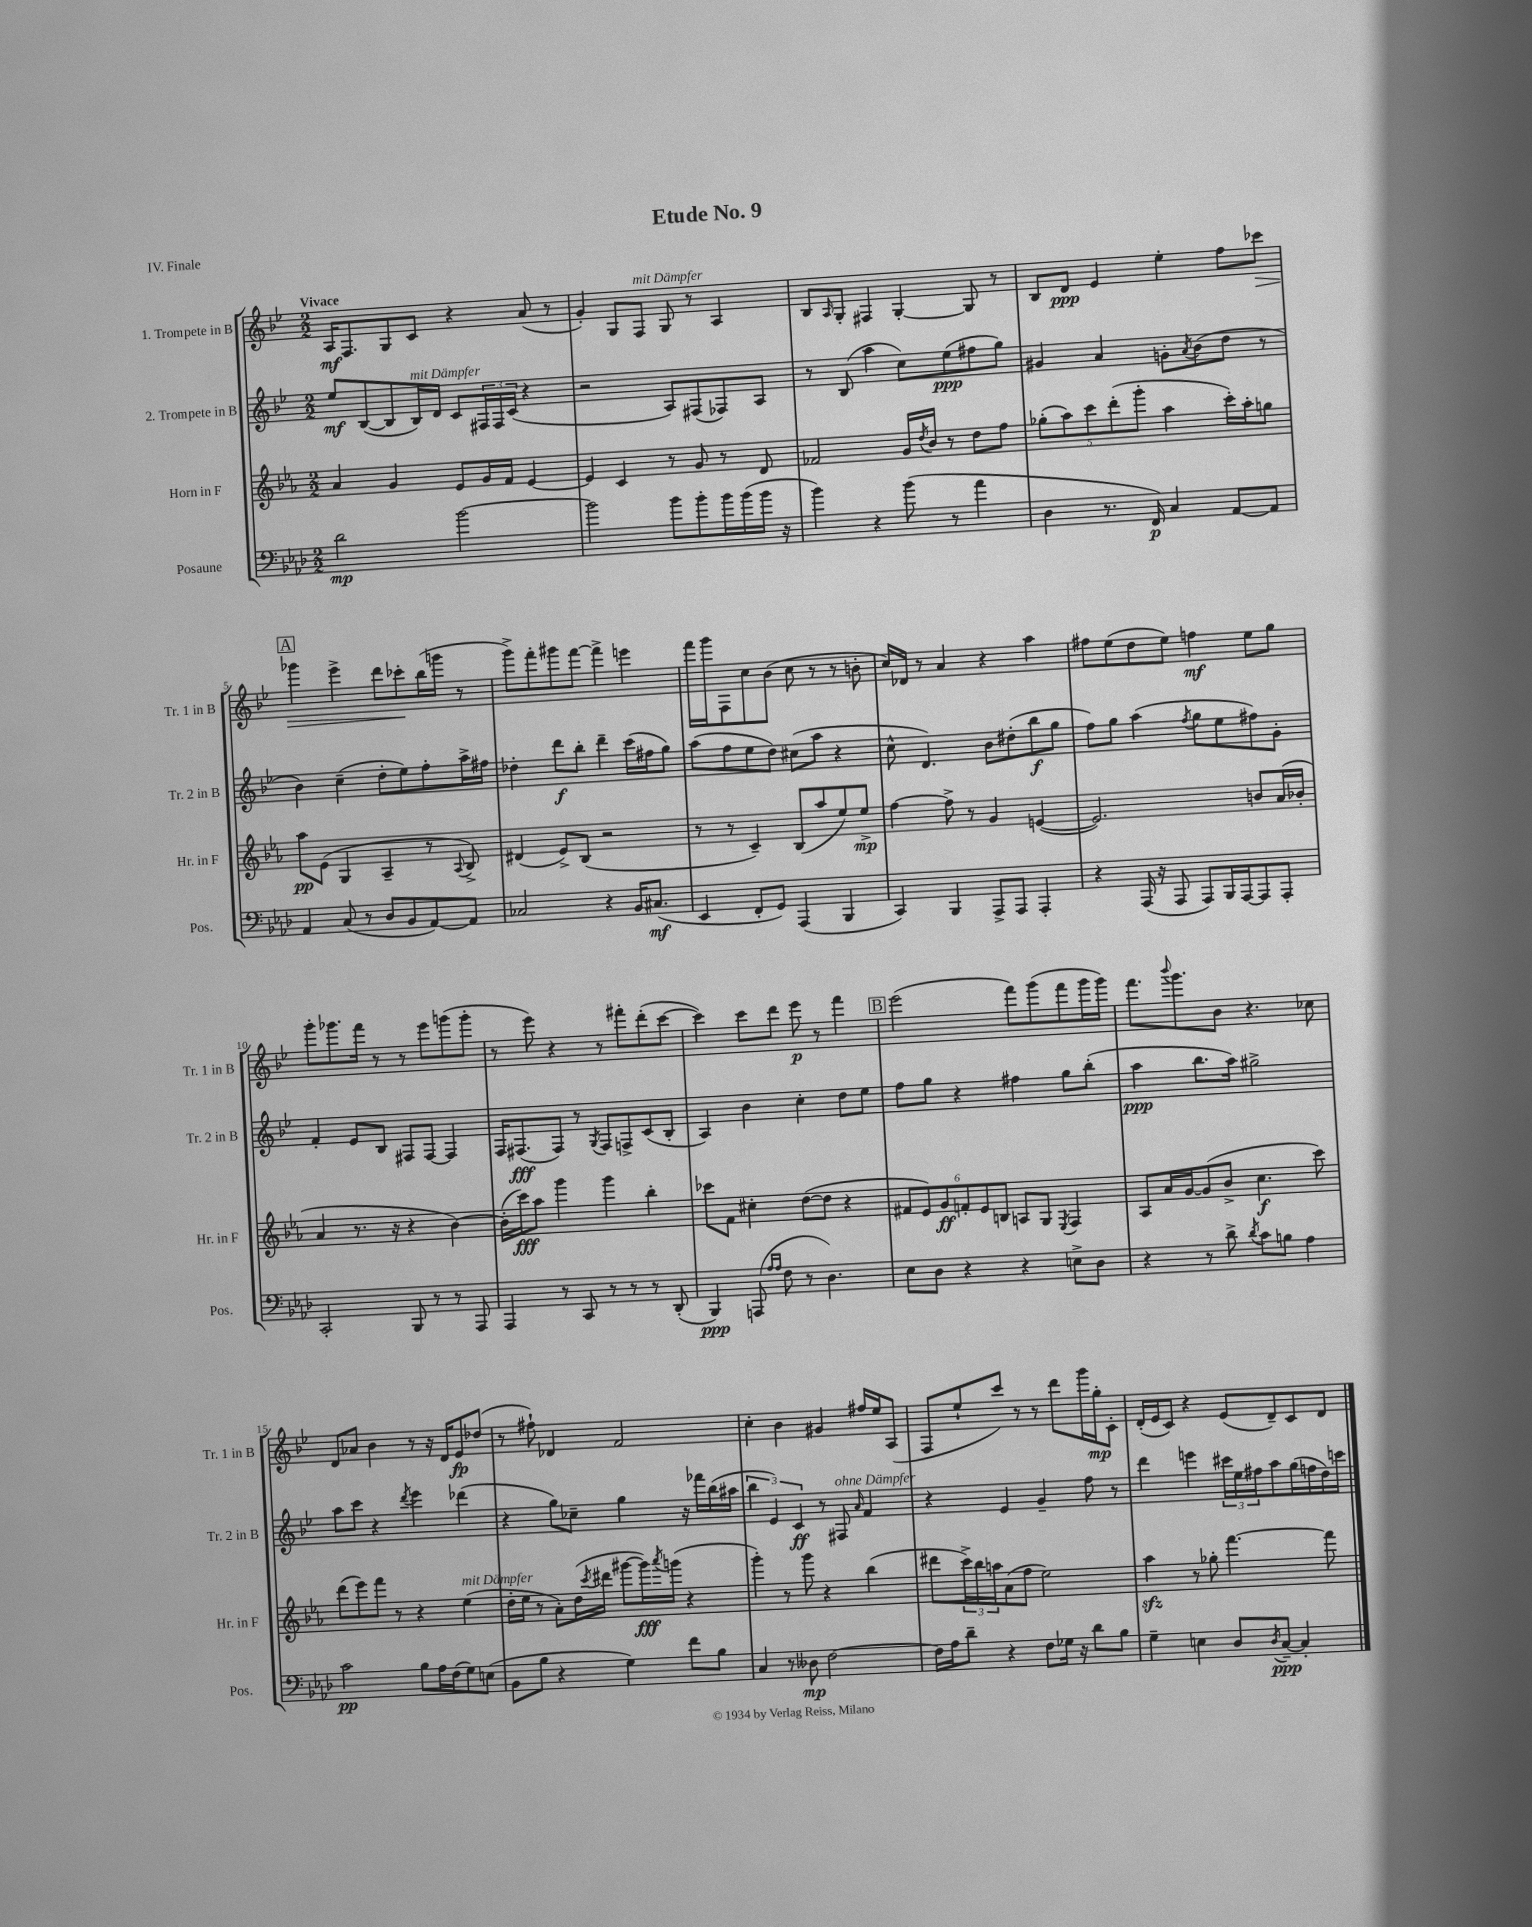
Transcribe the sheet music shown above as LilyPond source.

\header { title = "Etude No. 9" piece = "IV. Finale" }
<<
\new StaffGroup <<
\new Staff = "s0" \with { instrumentName = "1. Trompete in B" shortInstrumentName = "Tr. 1 in B" } {
    \clef treble \key bes \major \numericTimeSignature \time 2/2 \tempo "Vivace"
    a16\mf f8. g8 c'8 r4 a'8( r8 |
    g'4-.) g8 f8^\markup { \italic "mit Dämpfer" } g8 r8 a4 |
    bes8 \grace { a16 } g8-. fis4 g4~-. g8 r8 |
    bes8 d'8\ppp ees'4 ees''4-. f''8 ces'''8\> |
    \mark \markup { \box "A" } ges'''4 ees'''4-> d'''8 ces'''8-.\! bes''16( g'''16 r8 |
    g'''8->) f'''8-. gis'''8 f'''8~ f'''4-> e'''4 |
    f'''16 g'''16 f8 c''8 bes'8( c''8 r8 r8 b'8-. |
    c''16) des'16 r8 a'4 r4 a''4 |
    fis''8 ees''8( d''8 ees''8) f''4\mf ees''8 g''8 |
    g'''8-. ges'''8. f'''16 r8 r8 ees'''8 g'''8( g'''8-. |
    r8 ees'''8) r4 r8 fis'''8-. d'''8-.( c'''8~ |
    c'''4) c'''8 d'''8 ees'''8\p r8 f'''4 |
    \mark \markup { \box "B" } ees'''2( f'''8) g'''8( f'''8 g'''16 g'''16) |
    f'''8. \appoggiatura { bes'''8 } g'''8. bes'8 r4. ces''8 |
    d'8 aes'8 bes'4 r8 r16 d'16 ees'8\fp des''8( |
    r8 fis''8-!) des'4 f'2 |
    c''4-. bes'4 gis'4 fis''16 ees''16 a8( |
    f8 ees''8-! c'''8) r8 r8 d'''8 g'''16 g''16-.\mp c'8-. |
    d'16-.( ees'16 c'8) r4 ees'8( d'8--) c'8 d'8 \bar "|." |
}
\new Staff = "s1" \with { instrumentName = "2. Trompete in B" shortInstrumentName = "Tr. 2 in B" } {
    \clef treble \key bes \major \numericTimeSignature \time 2/2
    ees''8\mf bes8~( bes8 bes16^\markup { \italic "mit Dämpfer" }) d'16 c'8 \tuplet 3/2 { fis16 fis16 c'16( } r4 |
    r2 a8) fis8( fes8) a8 |
    r8 bes8( a''4 c''8) ees''8\ppp( fis''8 g''8) |
    gis'4 a'4 g'8-. \acciaccatura { a'8 } bes'8( d''8 r8 |
    \mark \markup { \box "A" } bes'4) c''4--( d''8-. ees''8) f''8-. a''16-> fis''16 |
    des''4-. d'''8\f bes''8-. d'''4-- c'''16( fis''16 g''8) |
    a''8( f''8 ees''8 d''8) cis''8( a''8 r4 |
    c''8-^ d'4.) bes'8 dis''8-.( bes''8\f g''8 |
    f''8) g''8 a''4( \acciaccatura { f''8 } g''8 ees''8 fis''8) g'8-. |
    f'4-. ees'8 bes8 fis8 fis8~ fis4 |
    f16 fis8.\fff( fis8) r8 \acciaccatura { g8 } fis8 f8-> c'8( bes8-. |
    a4) bes'4 c''4-. d''8 ees''8 |
    \mark \markup { \box "B" } f''8 g''8 r4 fis''4 g''8 bes''8-.( |
    a''4\ppp bes''8. a''16) gis''2-> |
    a''8 c'''8 r4 \acciaccatura { d'''8 } ees'''4 des'''4( |
    r4 g''8) ces''8-- g''4 r16 fes'''16 bes''16( ais''16 |
    \tuplet 3/2 { bes''4 ees'4) c'4\ff } r8 fis8^\markup { \italic "ohne Dämpfer" } \grace { a'16 } f'4 |
    r4 ees'4 g'4-- f''8 r8 |
    d'''4 e'''4 \tuplet 3/2 { cis'''16 ees''16 fis''16 } a''8 g''16( f''16 d''16) c'''16 \bar "|." |
}
\new Staff = "s2" \with { instrumentName = "Horn in F" shortInstrumentName = "Hr. in F" } {
    \clef treble \key ees \major \numericTimeSignature \time 2/2
    aes'4 g'4 ees'8 g'16 f'16 ees'4~ |
    ees'4 c'4 r8 g'8 r8 d'8 |
    fes'2 g'16 \acciaccatura { d''8 } bes'16 r8 d''8 f''8 |
    \tuplet 5/4 { ges''8-.( aes''8) c'''8 d'''8-.( g'''8-. } aes''4 c'''16-.) aes''16-. g''8 |
    \mark \markup { \box "A" } aes''8\pp ees'8( g4 aes4-- r8 \appoggiatura { aes8 } bes8->) |
    dis'4( ees'8->) bes8( r2 |
    r8 r8 c'4--) bes8( aes''8 ees''8) ees''8->\mp |
    f''4~ f''8-> r8 g'4 e'4~( |
    e'2.) b'8 aes'16( bes'16-. |
    aes'4 r8. r16 r4 bes'4~) |
    bes'16-.( c'''16\fff) aes''8 g'''4 g'''4 bes''4-. |
    ces'''8 f'8 cis''4-. d''8~( d''8 r4 |
    \mark \markup { \box "B" } \tuplet 6/4 { fis'8 ees'8) g'8\ff f'8-. ees'8 b8 } a8 g8 \acciaccatura { ees8 } f4 |
    aes8 aes'16 g'16~ g'8( bes'8-> c''4.\f c'''8) |
    d'''8( ees'''8) f'''8 r8 r4 ees''4^\markup { \italic "mit Dämpfer" }( |
    d''16-. ees''16 r8 aes'8-.) d''16( \acciaccatura { c'''8 } dis'''16 gis'''8~ gis'''16\fff) \acciaccatura { aes'''8 } g'''16( r4 |
    g'''4-.) r8 g'''8 r4 bes''4( |
    dis'''8 \tuplet 3/2 { c'''16->) bes''16 a''16 } aes'8( f''8 ees''2) |
    aes''4\sfz r8 ges''8-. f'''4.~ f'''8 \bar "|." |
}
\new Staff = "s3" \with { instrumentName = "Posaune" shortInstrumentName = "Pos." } {
    \clef bass \key aes \major \numericTimeSignature \time 2/2
    des'2\mp bes'2~ |
    bes'2 bes'8 bes'8-. bes'16 bes'16( bes'16 r16 |
    bes'4) r4 bes'8( r8 aes'4 |
    des4 r8. f,16\p) c4 aes,8~ aes,8 |
    \mark \markup { \box "A" } aes,4 c8( r8 des8 bes,8 aes,8~) aes,8 |
    ces2 r4 bes,16 cis8.\mf( |
    ees,4 f,8-. g,8) aes,,4( bes,,4 |
    c,4) bes,,4 aes,,8-> aes,,8 aes,,4-. |
    r4 aes,,16( r16 aes,,8 aes,,8) bes,,16 aes,,16~ aes,,8 aes,,8-. |
    c,2-. bes,,8 r8 r8 aes,,8 |
    aes,,4 r8 c,8 r8 r8 r8 des,8-.( |
    bes,,4\ppp) a,,8( \grace { aes16 aes16 } f8 r8 des4.) |
    \mark \markup { \box "B" } ees8 des8 r4 r4 e8-> des8 |
    r4 r8 des'8-> \acciaccatura { des'8 } c'8 b8 aes4 |
    c'2\pp bes8 aes16 f16( g8) e8( |
    bes,8 bes8 r4 g4) f'8 bes8 |
    c4 r8 deses8\mp f2~ |
    f16 aes16 des'8-- r4 f8 ges16 r16 des'8 bes8 |
    g4-- e4 des8 \acciaccatura { des8 } c8~--\ppp c4-. \bar "|." |
}
>>
>>
